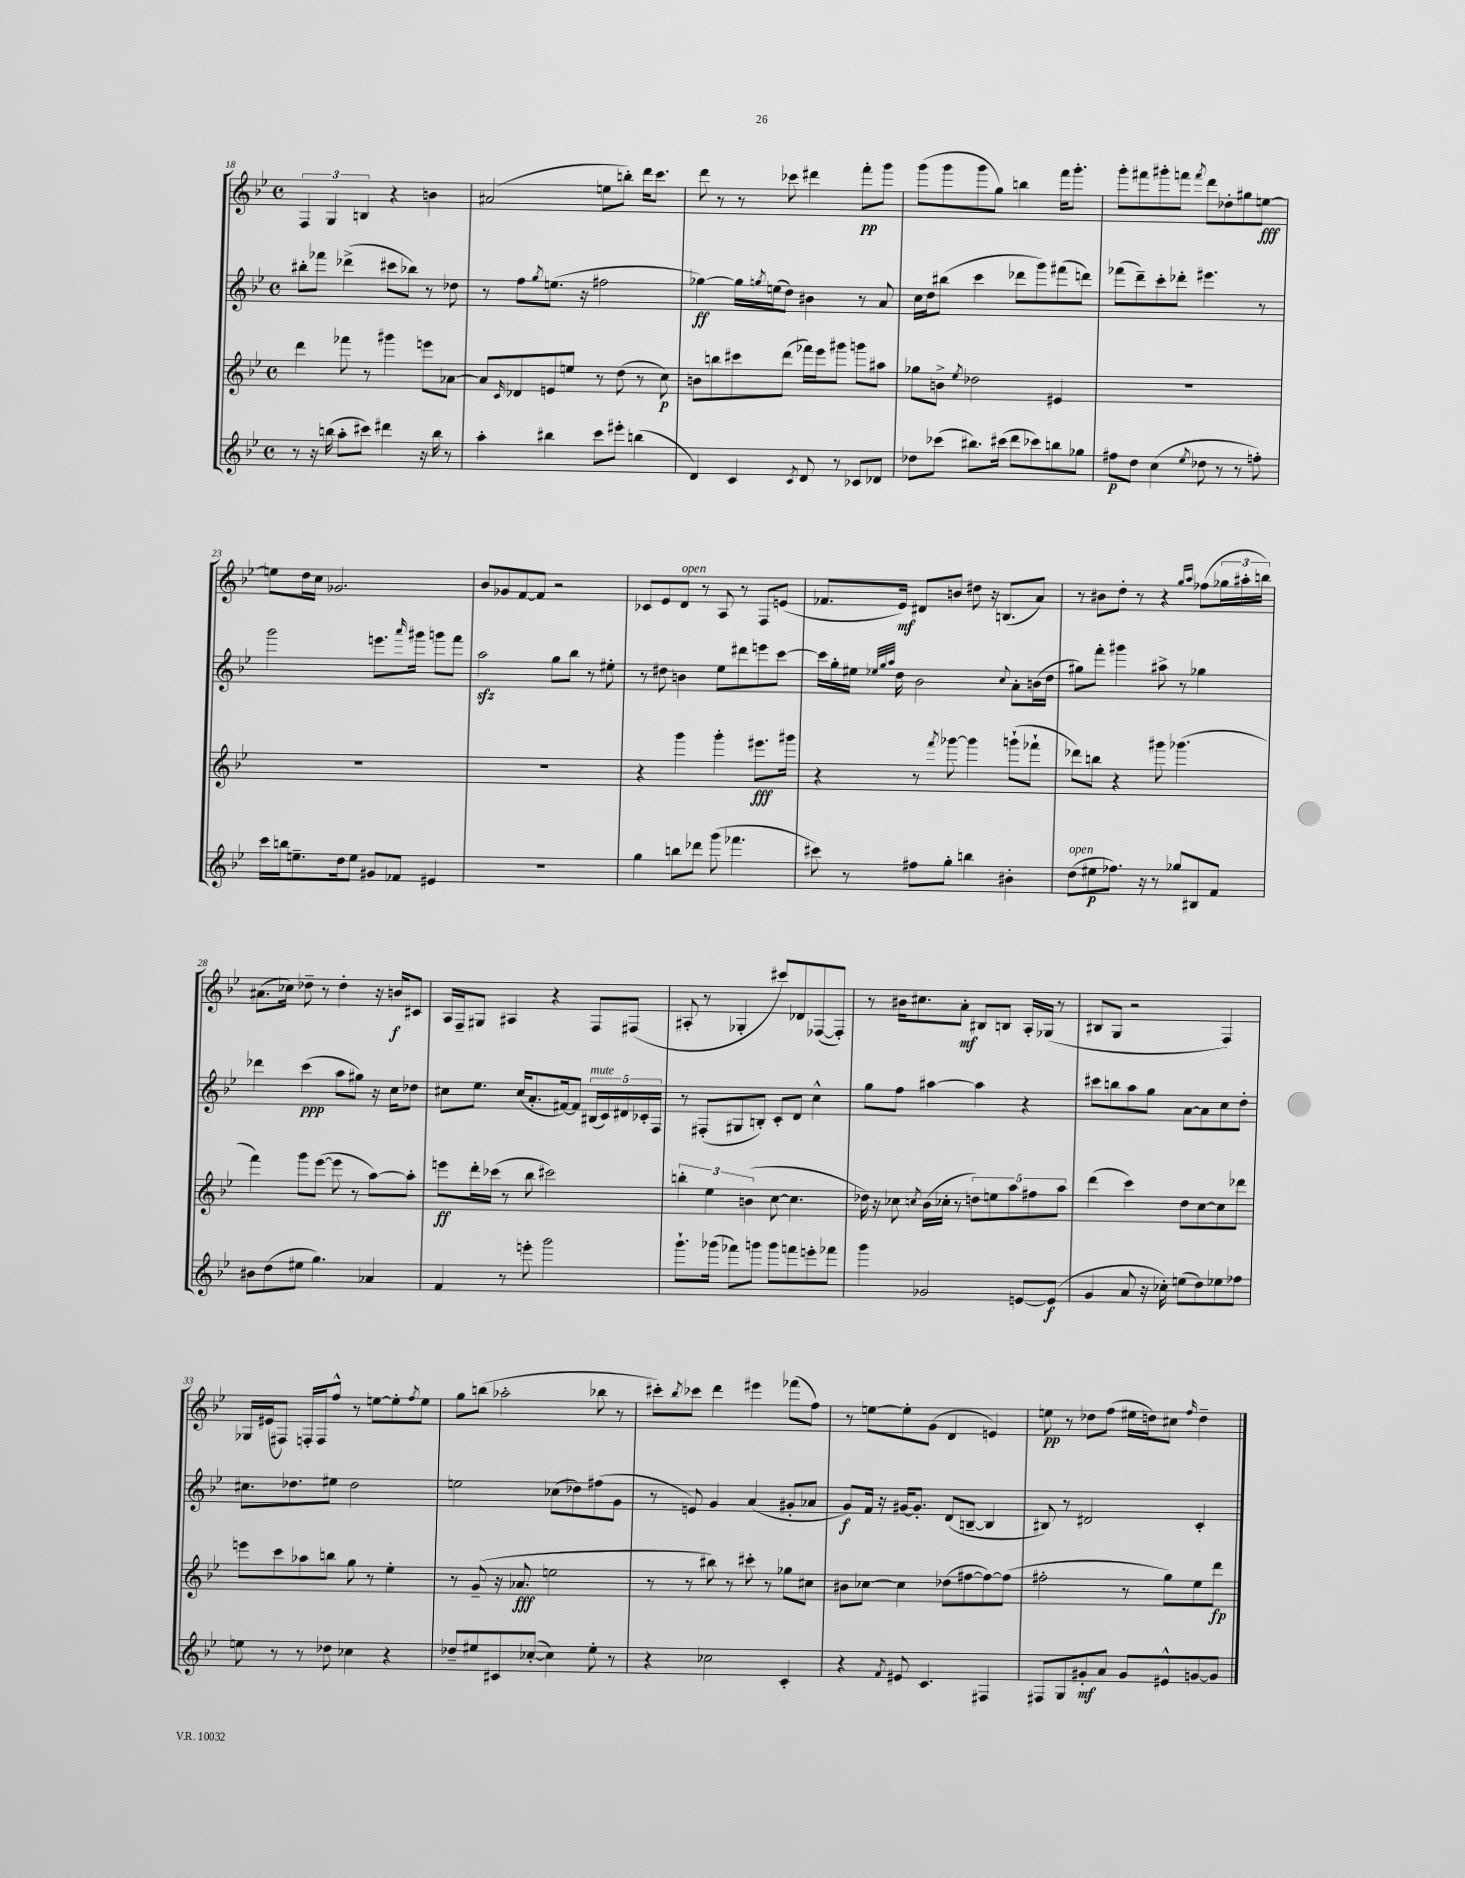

**kern	**kern	**kern	**kern
*staff4	*staff3	*staff2	*staff1
*clefG2	*clefG2	*clefG2	*clefG2
*k[b-e-]	*k[b-e-]	*k[b-e-]	*k[b-e-]
*M4/4	*M4/4	*M4/4	*M4/4
*met(c)	*met(c)	*met(c)	*met(c)
8r	4ddd\	8bb#'\L	6F/
16r	.	8fff-\J	.
.	.	.	6G/
(16bb\	.	.	.
8aa'\L	8fff-\	(4ddd-^\	.
.	.	.	6B/
8ccc#\J)	8r	.	.
4ddd#\	4ggg#\	8ccc#\L	4r
.	.	8bb-\J)	.
16r	8eee\L	8r	4b\
16bb\	.	.	.
8r	[8a-\J	8dd-\	.
=	=	=	=
4aa'\	8a-/]L	8r	(2a#/
.	16qqc/	.	.
.	8d-/	8ff\L	.
.	.	8qgg/	.
4bb#\	8e/	(8.ee\J	.
.	8ee/J	.	.
.	.	16r	.
8ccc\L	8r	2ff#\	8ee\L
8eee#'\J	(8dd\	.	8bb'\J)
(4bb\	8r	.	16ddd\LK
.	.	.	8.ccc\J
.	8cc\)	.	.
=	=	=	=
4d/)	8b\L	[4gg-\)	8ddd\
.	8bb\	.	8r
4c/	8ccc#\	16gg-\]LL	8r
.	.	8qgg/	.
.	.	(16ee\J	.
.	(8ddd\J	8dd\J)	8ccc-\
8qc/	.	.	.
8d/	16fff-\LL)	4b#\	4ddd#\
.	16eee-\J	.	.
8r	8ggg#\J	.	.
8c-/L	8ggg\L	8r	8fff'\L
8d-/J	8aa#\J	8a/	8ggg\J
=	=	=	=
8dd-\L	8gg-\L	16cc\LL	(8ggg\L
.	.	16dd\J	.
(8ccc-\J	8b^\J	(8bb#\J	8ggg\
.	8qee-/	.	.
8.bb#\L)	2dd-\	4ccc\	8ggg\
.	.	.	8gg\J)
(16ccc#\Jk	.	.	.
8ddd\L	.	8ddd-\L	4bb\
8ccc-\)	.	8ggg\)	.
8bb\	4e#/	(8fff#\	16fff\LK
.	.	.	8.ggg'\J
8gg-\J	.	8ddd\J)	.
=	=	=	=
8ff#\L	1r	(8fff-\L	8ggg'\L
8dd\J	.	8ddd~\)	8fff#\
(4cc\	.	8ccc'\	8ggg#'\
.	.	8ddd-'\J	8fff\J
8qee-/	.	.	8qfff/
8dd-\	.	4.eee#\	8ddd\L
8r	.	.	8dd-'\
8r	.	.	8gg#\
8ff'\)	.	8r	[8ee\J
=	=	=	=
16ccc\LL	1r	2ggg\	8ee\]L
16bb\J	.	.	.
8.ee~\	.	.	16dd\L
.	.	.	16cc\JJ
.	.	.	2.g-/
16dd\k	.	.	.
8ee\J	.	.	.
8g#/L	.	8.eee\L	.
8f-/J	.	.	.
.	.	16qqaaa/	.
.	.	16ggg#\Jk	.
4e#/	.	8ggg\L	.
.	.	8fff\J	.
=	=	=	=
1r	1r	2aa\	8b-/L
.	.	.	8g-/
.	.	.	[8f/
.	.	.	8f/]J
.	.	8gg\L	2r
.	.	8bb-\J	.
.	.	8r	.
.	.	8ee#'\	.
=	=	=	=
4gg\	4r	8r	8c-/L
.	.	8dd#\	8e-/
8bb\L	4ggg\	4b\	8d/J
8ddd-\J	.	.	8r
(8ggg\	4ggg'\	8ee-\L	8A/
4.fff-\	.	8ddd#\	8r
.	8.eee#\L	8eee\	8F/L
.	.	[8ccc\J	(8e/J
.	16ggg#\Jk	.	.
=	=	=	=
8ccc#\)	4r	16ccc\]LL	8.f-/L
.	.	16gg'\	.
8r	.	16ee#\JJ	.
.	.	32qqee-/LLL	.
.	.	32qqgg/	.
.	.	32qqaa/JJJ	.
.	.	16dd\	16e-/Jk)
8ff#\L	8r	2b-\	8d#/L
.	8qfff/	.	.
8gg'\J	[8ggg-\	.	8b/J
4bb\	4ggg-\]	.	8dd#\
.	.	.	16r
.	.	.	(8.B/L
.	.	8qqcc/	.
4b#'\	(8ggg`\L	8a'\L	.
.	8fff-`\J	(16b\L	8a/J)
.	.	16dd\JJ	.
=	=	=	=
(8dd\L	8ddd-\L)	8gg#\L)	8r
8ee#\	8bb\J	8fff'\J	8b#\L
8.ff-\J)	4r	4ggg#\	8dd'\J
.	.	.	8r
16r	.	.	.
8r	8ggg#\	8aa#^\	4r
8gg-/L	(4.ggg-\	8r	.
.	.	.	16qqgg/LL
.	.	.	16qqaa/JJ
8B#/	.	4gg-\	(8ff-\L
8f/J	.	.	24gg-\L
.	.	.	24aa#'\
.	.	.	24bb\JJ)
=	=	=	=
8b#\L	4fff\)	4ddd-\	(8.a#\L
(8dd\	.	.	.
.	.	.	16cc-\Jk)
8ee#\J	8ggg\L	(4ccc\	8dd-~\
4.gg\)	([8eee-\J	.	8r
.	8eee-\]	8aa\L	4dd-'\
.	8r	8gg#\J)	.
4a-/	[8aa\L)	16r	16r
.	.	16cc\LK	16b/LK
.	8aa'\]J	8dd-\J	8c#/J
=	=	=	=
4f/	8eee\L	8cc#\L	16A/LL
.	.	.	16F~/J
.	16ddd'\L	8.ee-\J	8G#/J
.	(16ccc-\JJ	.	.
8r	8r	.	4A#/
.	.	(16cc#/LK	.
8eee'\	8bb-\	8.a'/	.
2ggg\	2ccc#\)	.	4r
.	.	[16f#/k)	.
.	.	8f#/]J	.
.	.	(20B#/LL	8F/L
.	.	20c/)	.
.	.	20d#/	.
.	.	.	(8F#/J
.	.	20c-'/	.
.	.	20F/JJ	.
=	=	=	=
8.ggg`\L	6bb'\	8r	8A#'/
.	.	(8F#'/L	8r
.	6ee-\	.	.
(16ggg-\Jk	.	.	.
8fff-\L)	.	8G#/	4G-'/
.	(6b\	.	.
8ggg\J	.	8B'/J)	.
8ggg\L	[8cc\	8c'/L	8ccc#/L)
8fff\	4.cc\]	8d/J	8d-/
8eee'\	.	4cc^^\	([8F-/
8fff-\J	.	.	8F-'/]J)
=	=	=	=
4ggg\	16dd-\)	8gg\L	8r
.	16r	.	.
.	8cc-\	8ff\J	16b#\LK
.	.	.	8.cc#\
.	8qcc/	.	.
2g-/	(16b-\LL	[4aa#\	.
.	16cc-'\JJ	.	.
.	8r	.	8a'\J
.	10dd\L)	4aa#\]	8B#/L
.	10ee\	.	.
.	.	.	8B/J
.	10aa\	.	.
[8e/L	.	4r	16A'/LL
.	10ff#\	.	.
.	.	.	(16G-/JJ
(8e/]J	.	.	8r
.	10aa\J	.	.
=	=	=	=
4g/	(4ddd\	8ccc#\L	8B#/L
.	.	8bb\	8G/J
8a/	4ccc\)	8aa\	2r
16r	.	8gg\J	.
16cc-'\)	.	.	.
(8ee\L	8dd\L	[8a\L	.
8dd\)	[8cc\	8a\]	.
8ee-\	8cc\]	8cc\	4F/)
8ff-\J	8ddd-\J	8dd'\J	.
=	=	=	=
8ee\	8eee\L	8.cc#\L	16G-/LL
.	.	.	(16e#/J
8r	8ccc\	.	8F#/J)
.	.	8.dd-\	.
8r	8aa-\	.	16F'/LL
.	.	.	16F/J
8dd-\	8bb\J	8ee#\J	8ff^^/J
4cc-\	8gg\	2dd-\	8r
.	8r	.	[8ee\L
4r	4ee-'\	.	8ee'\]
.	.	.	8qff/
.	.	.	8ee\J
=	=	=	=
8dd-~/L	8r	2ee\	8gg\L
8ee#/	(8g~/	.	(8bb\J
8c#/	16r	.	2aa-'\
.	8.a-/	.	.
([8cc-'/J	.	.	.
4cc-\])	2ee\	(8cc-\L	.
.	.	8dd-\)	.
8ee#'\	.	(8ff#\	8bb-\
8r	.	8g\J	8r
=	=	=	=
4r	8r	8r	8ccc#'\L)
.	.	.	8qbb-/
.	8r	8e/)	8ccc-\J
2cc-\	8bb#\)	4g/	4ddd\
.	8r	.	.
.	8ccc#'\	(4a/	4eee#\
.	8r	.	.
4c'/	8gg-\L	8g#'/L	(8fff-\L
.	8cc#\J	8a-/J	8ff\J)
=	=	=	=
4r	8b#\L	8g/L)	8r
.	[8cc-\J	16f/Jk	[8ee\L
.	.	16r	.
8qf/	.	.	.
8e#/	4cc-\]	[16g#/LK	8ee'\]
.	.	8.g#'/]J	.
4.c/	.	.	(8g\J
.	(8dd-\L	(8d/L	4d/
.	[8ff#\	[8B~/J	.
4F#/	8ff#\_)	4B/]	4e/)
.	(8ff#\]J	.	.
=	=	=	=
8F#/L	2ff#'\	8B#/)	8ee\
8G/	.	8r	8r
8g#'/	.	2d#/	8dd-\L
8a/J	.	.	(8ff\J
8g#/L	8r	.	16ee#\LL
.	.	.	16dd\J)
8e#^^/	8gg\L)	.	8cc#\J
.	.	.	16qqff/
[8g/	8ee-\	4c'/	4dd~\
8g/]J	8ddd\J	.	.
==	==	==	==
*-	*-	*-	*-
